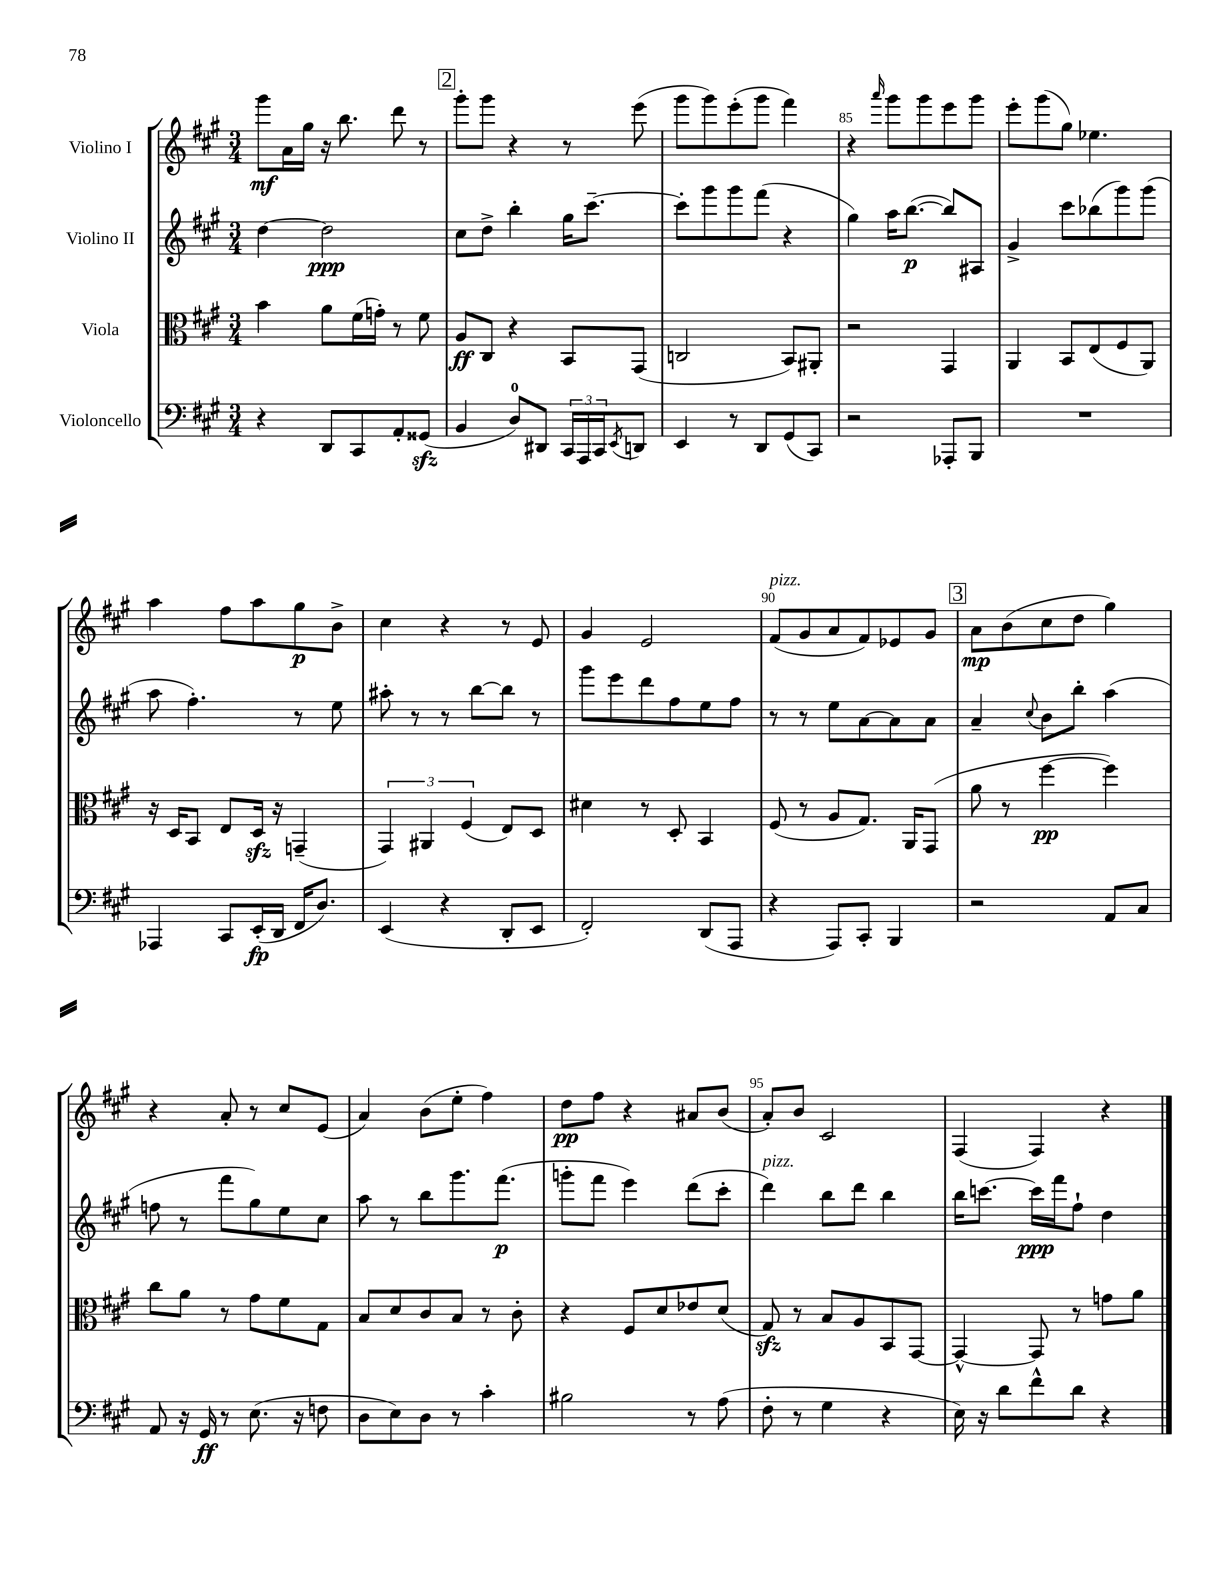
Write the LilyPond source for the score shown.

<<
\new StaffGroup <<
\new Staff = "s0" \with { instrumentName = "Violino I" } {
    \clef treble \key a \major \numericTimeSignature \time 3/4
    gis'''8\mf a'16 gis''16 r16 b''8. d'''8 r8 |
    \mark \markup { \box "2" } gis'''8-. gis'''8 r4 r8 e'''8( |
    gis'''8 gis'''8) e'''8-.( gis'''8 fis'''4) |
    r4 \grace { a'''16 } gis'''8 gis'''8 e'''8 gis'''8 |
    e'''8-. gis'''8( gis''8) ees''4. |
    a''4 fis''8 a''8 gis''8\p b'8-> |
    cis''4 r4 r8 e'8 |
    gis'4 e'2 |
    fis'8^\markup { \italic "pizz." }( gis'8 a'8 fis'8) ees'8 gis'8 |
    \mark \markup { \box "3" } a'8\mp b'8( cis''8 d''8 gis''4) |
    r4 a'8-. r8 cis''8 e'8( |
    a'4) b'8( e''8-. fis''4) |
    d''8\pp fis''8 r4 ais'8 b'8( |
    a'8-.) b'8 cis'2 |
    fis4( fis4) r4 \bar "|." |
}
\new Staff = "s1" \with { instrumentName = "Violino II" } {
    \clef treble \key a \major \numericTimeSignature \time 3/4
    d''4~ d''2\ppp |
    \mark \markup { \box "2" } cis''8 d''8-> b''4-. gis''16 cis'''8.~-- |
    cis'''8-. gis'''8 gis'''8 fis'''8( r4 |
    gis''4) a''16 b''8.~\p( b''8) ais8 |
    gis'4-> cis'''8 bes''8( gis'''8) gis'''8( |
    a''8 fis''4.-.) r8 e''8 |
    ais''8-. r8 r8 b''8~ b''8 r8 |
    gis'''8 e'''8 d'''8 fis''8 e''8 fis''8 |
    r8 r8 e''8 a'8~ a'8 a'8 |
    \mark \markup { \box "3" } a'4-- \appoggiatura { cis''8 } b'8 b''8-. a''4( |
    f''8 r8 fis'''8 gis''8) e''8 cis''8 |
    a''8 r8 b''8 gis'''8. fis'''8.\p( |
    g'''8-. fis'''8 e'''4) d'''8( cis'''8-. |
    d'''4^\markup { \italic "pizz." }) b''8 d'''8 b''4 |
    b''16 c'''8.~ c'''16\ppp fis'''16 fis''8-! d''4 \bar "|." |
}
\new Staff = "s2" \with { instrumentName = "Viola" } {
    \clef alto \key a \major \numericTimeSignature \time 3/4
    b'4 a'8 fis'16( g'16-.) r8 fis'8 |
    \mark \markup { \box "2" } a8\ff cis8 r4 b,8 gis,8( |
    c2 b,8) ais,8-. |
    r2 gis,4 |
    a,4 b,8 e8( fis8 a,8) |
    r16 d16 b,8 e8 d16\sfz r16 g,4--( |
    \tuplet 3/2 { gis,4) ais,4 fis4( } e8) d8 |
    dis'4 r8 d8-. b,4 |
    fis8( r8 a8 gis8.) a,16 gis,8( |
    \mark \markup { \box "3" } a'8 r8 fis''4~\pp fis''4) |
    cis''8 a'8 r8 gis'8 fis'8 gis8 |
    b8 d'8 cis'8 b8 r8 cis'8-. |
    r4 fis8 d'8 ees'8 d'8( |
    gis8\sfz) r8 b8 a8 b,8 gis,8~ |
    gis,4~-^ gis,8 r8 g'8 a'8 \bar "|." |
}
\new Staff = "s3" \with { instrumentName = "Violoncello" } {
    \clef bass \key a \major \numericTimeSignature \time 3/4
    r4 d,8 cis,8 a,8-. gisis,8\sfz( |
    \mark \markup { \box "2" } b,4 d8-0) dis,8 \tuplet 3/2 { cis,16 a,,16 cis,16 } \acciaccatura { e,8 } d,8 |
    e,4 r8 d,8 gis,8( cis,8) |
    r2 aes,,8-. b,,8 |
    R2. |
    aes,,4 cis,8 e,16-.\fp( d,16 fis,16 d8.) |
    e,4( r4 d,8-. e,8 |
    fis,2-.) d,8( a,,8 |
    r4 a,,8) cis,8-. b,,4 |
    \mark \markup { \box "3" } r2 a,8 cis8 |
    a,8 r16 gis,16\ff r8 e8.( r16 f8 |
    d8 e8) d8 r8 cis'4-. |
    bis2 r8 a8( |
    fis8-. r8 gis4 r4 |
    e16) r16 d'8 fis'8-^ d'8 r4 \bar "|." |
}
>>
>>
\layout { \context { \Score currentBarNumber = #82 \override BarNumber.break-visibility = ##(#f #t #t) barNumberVisibility = #(every-nth-bar-number-visible 5) } }
